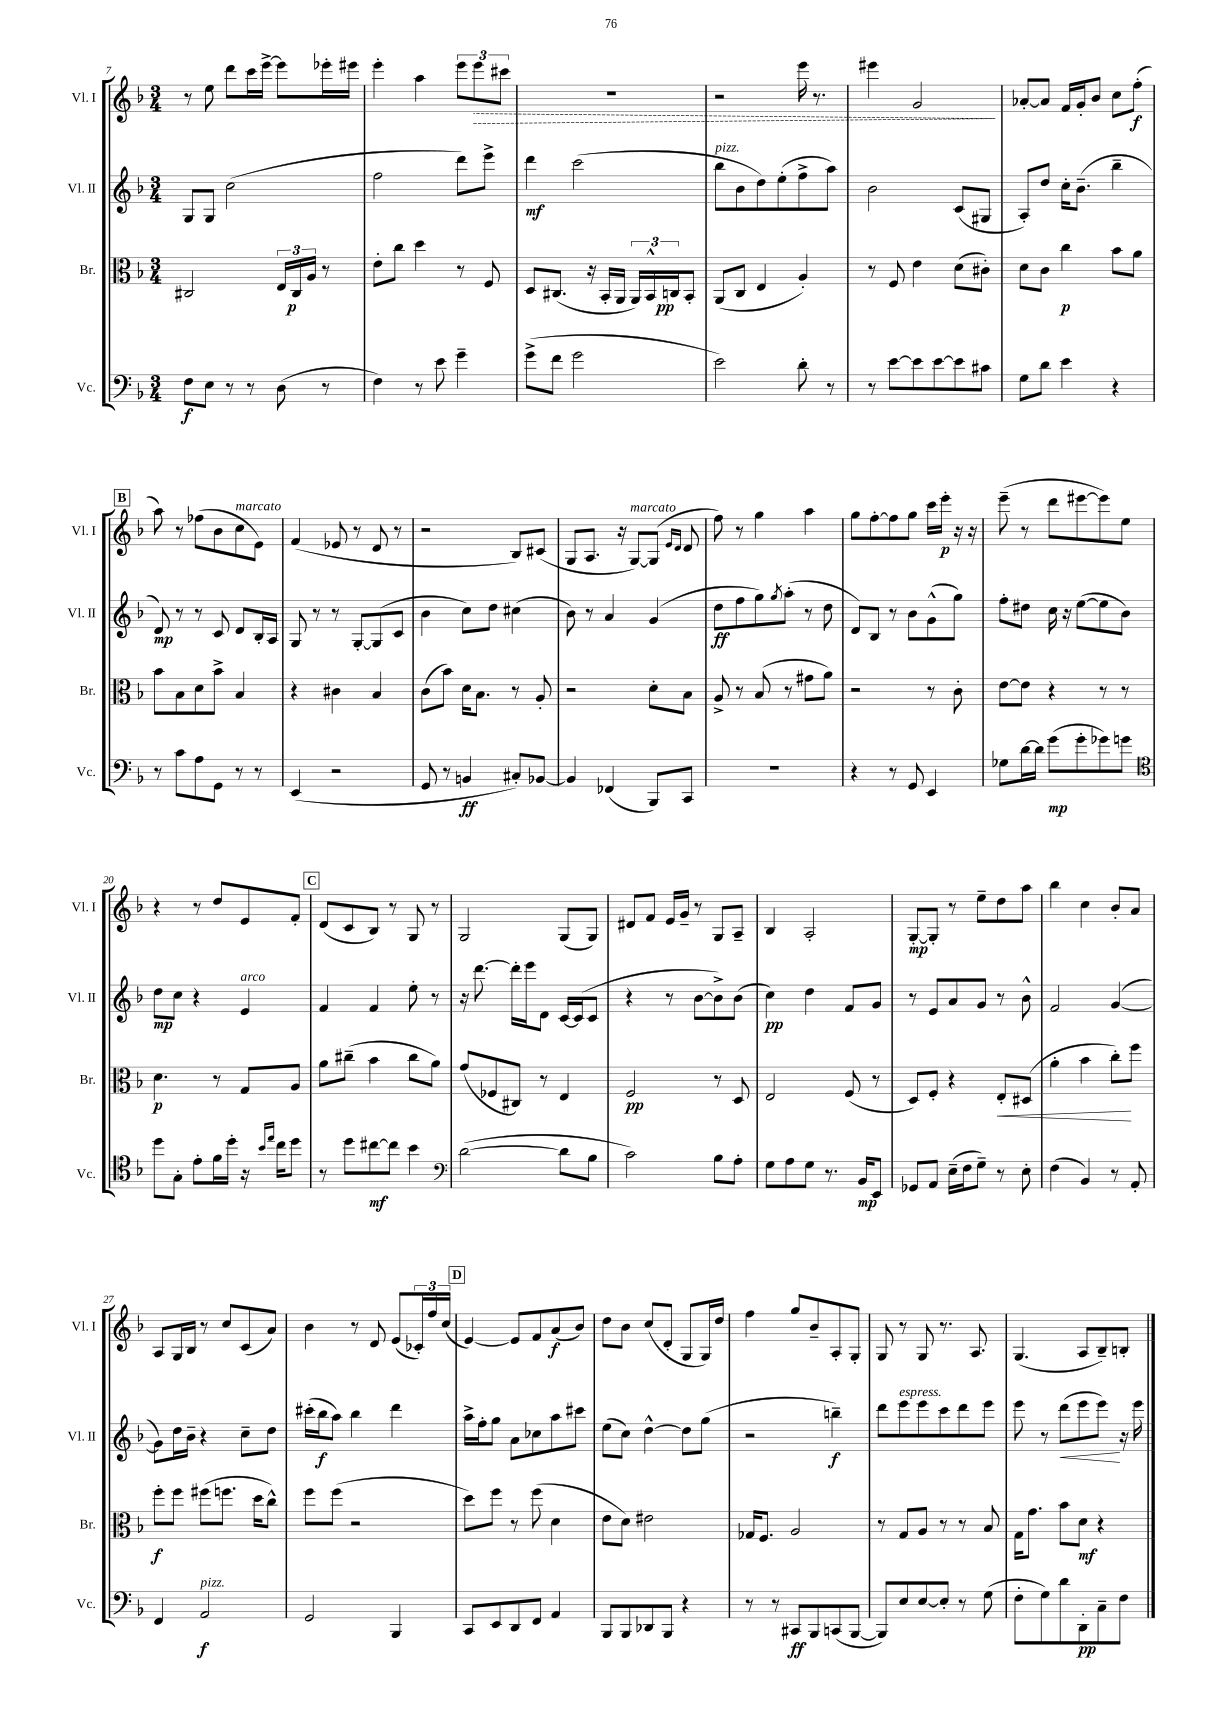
<<
\new StaffGroup <<
\new Staff = "s0" \with { instrumentName = "Vl. I" shortInstrumentName = "Vl. I" } {
    \clef treble \key f \major \numericTimeSignature \time 3/4
    r8 e''8 d'''8 c'''16 e'''16~-> e'''8 ees'''16-. eis'''16 |
    e'''4-. a''4 \tuplet 3/2 { e'''8 \once \override Hairpin.style = #'dashed-line e'''8\> cis'''8 } |
    R2. |
    r2 e'''16 r8. |
    eis'''4 g'2\! |
    aes'8~-. aes'8 f'16 g'16-. bes'8 c''8 f''8-.\f( |
    \mark \markup { \box "B" } a''8) r8 fes''8( bes'8 c''8^\markup { \italic "marcato" } e'8) |
    f'4( ees'8 r8 d'8 r8 |
    r2 bes8) cis'8( |
    g8 a8. r16 g8~^\markup { \italic "marcato" }) g8( \grace { e'16 d'16 } d'8 |
    f''8) r8 g''4 a''4 |
    g''8 f''8~-. f''8 g''8 c'''16 e'''16-.\p r16 r16 |
    e'''8--( r8 d'''8 eis'''8~ eis'''8) e''8 |
    r4 r8 d''8 e'8 f'8-. |
    \mark \markup { \box "C" } d'8( c'8 bes8) r8 g8 r8 |
    g2 g8( g8) |
    dis'8 f'8 e'16 g'16-- r8 g8 a8-- |
    bes4 a2-. |
    g8~-.\mp g8-. r8 e''8-- d''8 a''8 |
    bes''4 c''4 bes'8-. a'8 |
    a8 g16 bes16 r8 c''8 c'8( a'8) |
    bes'4 r8 d'8 e'8( \tuplet 3/2 { ces'16-.) f''16 c''16( } |
    \mark \markup { \box "D" } e'4~) e'8 f'8 a'8\f( bes'8) |
    d''8 bes'8 c''8( d'8-. g8 g16) d''16 |
    f''4 g''8 bes'8-- a8-. g8-. |
    g8 r8 g8 r8. a8. |
    g4.( a8 bes8--) b8-. \bar "|." |
}
\new Staff = "s1" \with { instrumentName = "Vl. II" shortInstrumentName = "Vl. II" } {
    \clef treble \key f \major \numericTimeSignature \time 3/4
    g8 g8 c''2( |
    f''2 d'''8) e'''8-> |
    d'''4\mf c'''2( |
    bes''8^\markup { \italic "pizz." } bes'8 d''8) e''8-.( f''8-> a''8) |
    bes'2 c'8( gis8 |
    a8-.) d''8 c''16-. bes'8.--( bes''4-- |
    \mark \markup { \box "B" } d'8\mp) r8 r8 c'8 d'8 bes16-. a16 |
    g8 r8 r8 g8~-. g8( c'8 |
    bes'4 c''8) d''8 cis''4( |
    bes'8) r8 a'4 g'4( |
    d''8\ff f''8 g''8) \acciaccatura { g''8 } a''8-.( r8 d''8 |
    d'8) bes8 r8 bes'8 g'8-^( g''8) |
    f''8-. dis''8 c''16 r16 e''8~( e''8 bes'8) |
    d''8\mp c''8 r4 e'4^\markup { \italic "arco" } |
    \mark \markup { \box "C" } f'4 f'4 e''8-. r8 |
    r16 d'''8.~ d'''16-. e'''16 d'8 c'16~ c'16( c'8 |
    r4 r8 bes'8~ bes'8->) bes'8( |
    c''4\pp) d''4 f'8 g'8 |
    r8 e'8 a'8 g'8 r8 bes'8-^ |
    f'2 g'4~( |
    g'8) d''16 bes'16-- r4 c''8-- d''8 |
    cis'''16-.( bes''16\f a''8) bes''4 d'''4 |
    \mark \markup { \box "D" } a''16-> f''16-. g''8 a'8 ces''8 a''8 cis'''8 |
    e''8( c''8) d''4~-^ d''8 g''8( |
    r2 b''4--\f) |
    d'''8 e'''8^\markup { \italic "espress." } e'''8 c'''8 d'''8 e'''8 |
    e'''8 r8 d'''8\<( e'''8 e'''8\!) r16 e'''16 \bar "|." |
}
\new Staff = "s2" \with { instrumentName = "Br." shortInstrumentName = "Br." } {
    \clef alto \key f \major \numericTimeSignature \time 3/4
    cis2 \tuplet 3/2 { e16 cis16\p a16 } r8 |
    e'8-. c''8 d''4 r8 f8 |
    d8 cis8.( r16 bes,16-. a,16 \tuplet 3/2 { a,16) bes,16-^ c16\pp } bes,8-. |
    a,8( c8 e4 a4-.) |
    r8 f8 e'4 d'8( cis'8-.) |
    d'8 c'8 c''4\p bes'8 a'8 |
    \mark \markup { \box "B" } bes'8 bes8 d'8 bes'8-> bes4 |
    r4 cis'4 bes4 |
    c'8( bes'8) d'16 bes8. r8 a8-. |
    r2 d'8-. bes8 |
    a8-> r8 bes8( r8 gis'8 a'8) |
    r2 r8 c'8-. |
    e'8~ e'8 r4 r8 r8 |
    d'4.\p r8 g8 a8 |
    \mark \markup { \box "C" } a'8 cis''8--( bes'4 cis''8 a'8) |
    g'8( fes8 cis8) r8 e4 |
    f2\pp r8 d8 |
    e2 f8( r8 |
    d8) f8-. r4 e8-.\< dis8( |
    a'4-. bes'4 c''8-.\!) f''8 |
    f''8-.\f f''8 fis''8( f''8. d''16 c''8-^) |
    f''8 f''8( r2 |
    \mark \markup { \box "D" } d''8) f''8 r8 f''8( d'4 |
    e'8 d'8) eis'2 |
    ges16 f8. a2 |
    r8 g8 a8 r8 r8 bes8 |
    g16 g'8. bes'8 d'8\mf r4 \bar "|." |
}
\new Staff = "s3" \with { instrumentName = "Vc." shortInstrumentName = "Vc." } {
    \clef bass \key f \major \numericTimeSignature \time 3/4
    f8\f e8 r8 r8 d8( r8 |
    f4) r8 e'8 g'4-- |
    g'8->( f'8 g'2 |
    e'2) d'8-. r8 |
    r8 e'8~ e'8 e'8~ e'8 cis'8 |
    g8 d'8 e'4 r4 |
    \mark \markup { \box "B" } r8 c'8 a8 g,8 r8 r8 |
    e,4( r2 |
    g,8 r8 b,4\ff cis8-.) bes,8~ |
    bes,4 fes,4( bes,,8) c,8 |
    R2. |
    r4 r8 g,8 e,4 |
    ges8 d'16~ d'16 g'8\mp( g'8-. ges'8) g'8 |
    \clef tenor d''8 g8-. e'8-. f'16 d''16-. r16 \grace { bes'16 e''16 } c''16 d''8 |
    \mark \markup { \box "C" } r8 d''8 cis''8~\mf cis''8 bes'4 |
    \clef bass d'2~( d'8 bes8 |
    c'2) bes8 a8-. |
    g8 a8 g8 r8. bes,16\mp e,8 |
    ges,8 a,8 e16--( f16 g8--) r8 e8-. |
    f4( bes,4) r8 a,8-. |
    f,4 a,2\f^\markup { \italic "pizz." } |
    g,2 bes,,4 |
    \mark \markup { \box "D" } c,8 e,8 d,8 f,8 a,4 |
    bes,,8 bes,,8 des,8 bes,,8 r4 |
    r8 r8 cis,8\ff bes,,8 c,8( bes,,8~ |
    bes,,8) e8 e8~ e8-. r8 g8( |
    f8-. g8) d'8 d,8-.\pp c8-- f8 \bar "|." |
}
>>
>>
\layout { \context { \Score currentBarNumber = #7 } }
